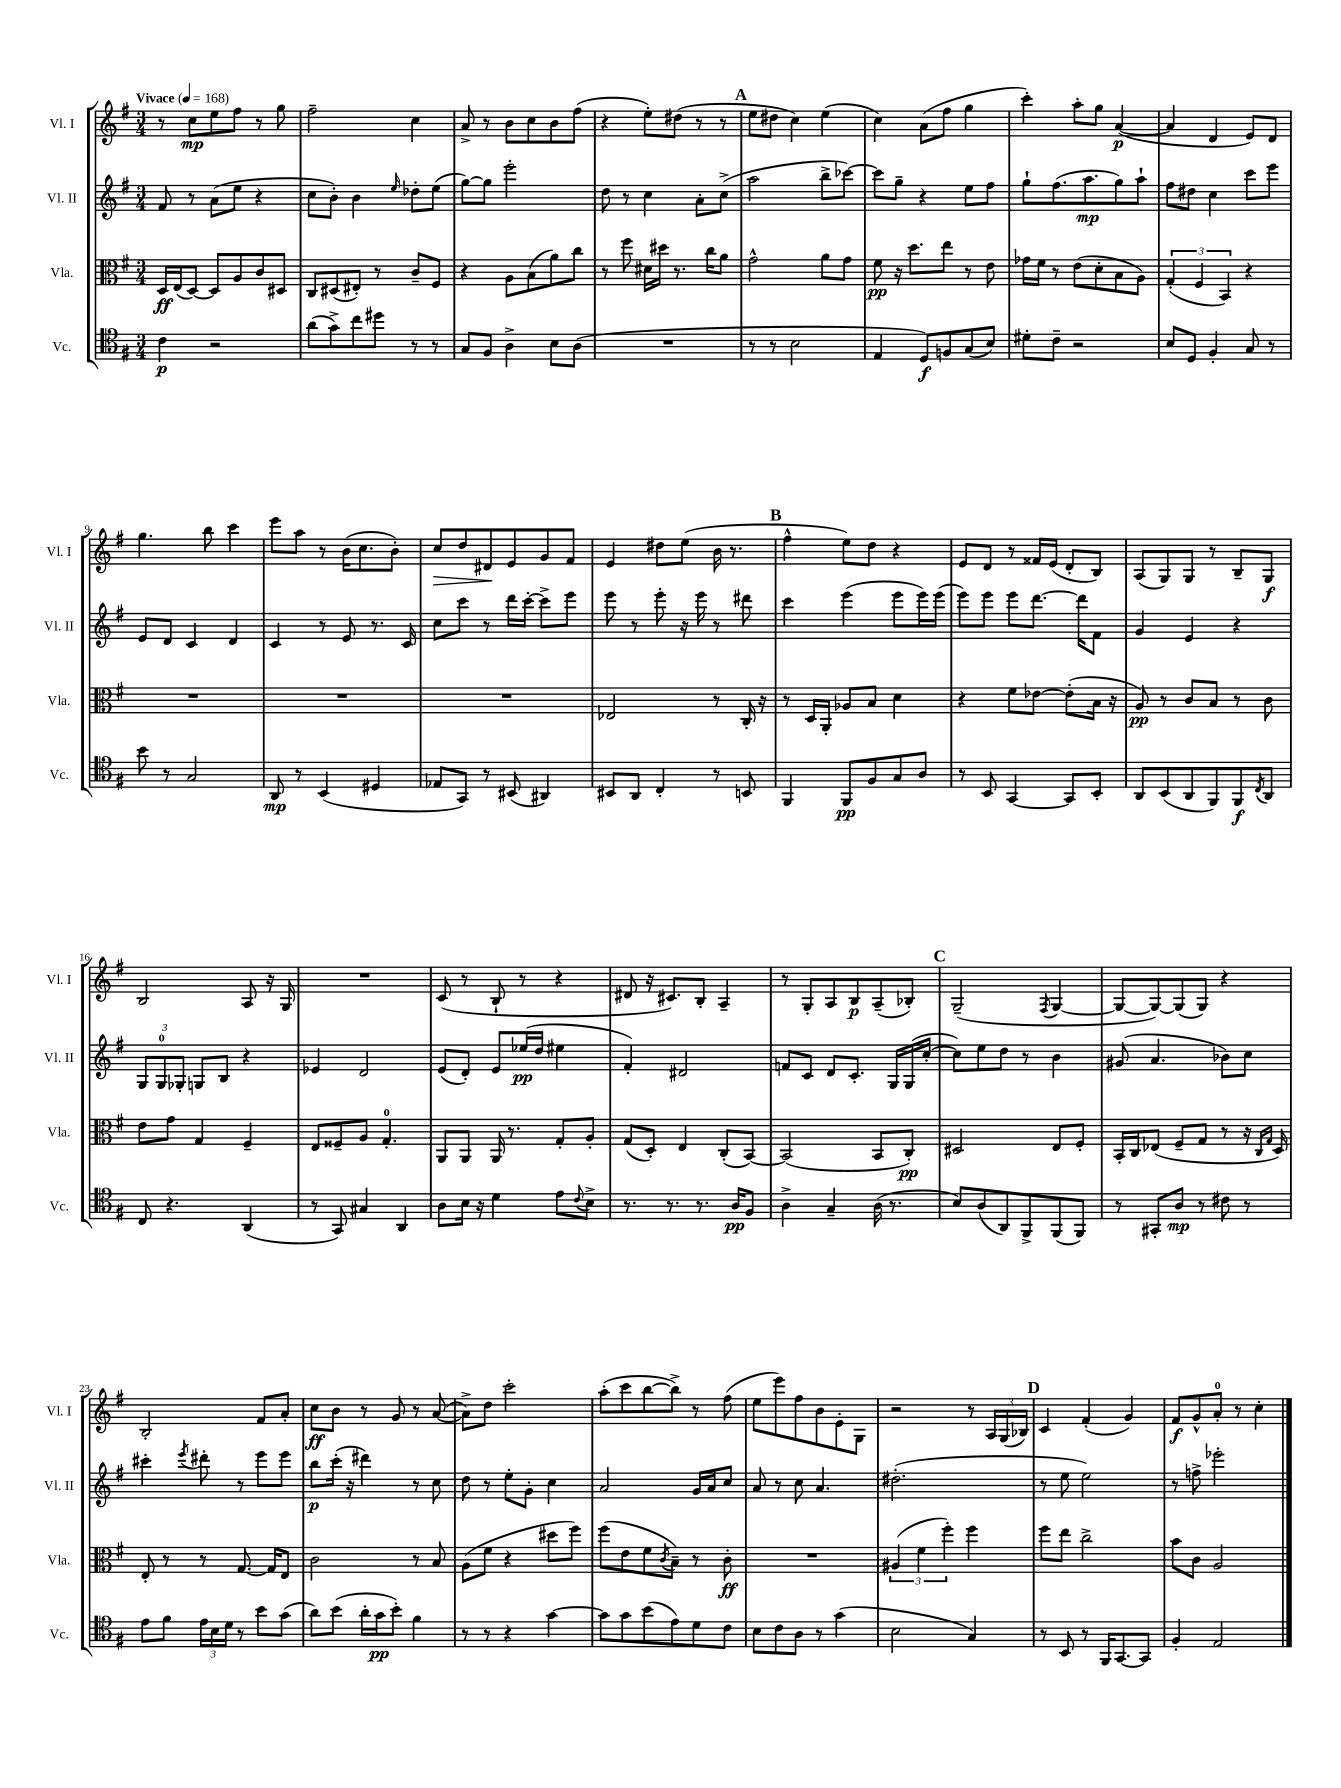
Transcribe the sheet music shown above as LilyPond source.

<<
\new StaffGroup <<
\new Staff = "s0" \with { instrumentName = "Vl. I" shortInstrumentName = "Vl. I" } {
    \clef treble \key g \major \numericTimeSignature \time 3/4 \tempo "Vivace" 4 = 168
    r8 c''8\mp e''8 fis''8 r8 g''8 |
    fis''2-- c''4 |
    a'8-> r8 b'8 c''8 b'8 fis''8( |
    r4 e''8-.) dis''8( r8 r8 |
    \mark \markup { \bold "A" } e''8 dis''8 c''4) e''4( |
    c''4) a'8( fis''8 g''4 |
    c'''4-.) a''8-. g''8 a'4~\p( |
    a'4 d'4 e'8) d'8 |
    g''4. b''8 c'''4 |
    e'''8 a''8 r8 b'16( c''8. b'8-.) |
    c''8\> d''8 dis'8\! e'8 g'8 fis'8 |
    e'4 dis''8 e''8( b'16 r8. |
    \mark \markup { \bold "B" } fis''4-^ e''8) d''8 r4 |
    e'8 d'8 r8 fisis'16 e'16( d'8-. b8) |
    a8( g8) g8 r8 b8-- g8\f |
    b2 a8 r16 g16 |
    R2. |
    c'8( r8 b8-! r8 r4 |
    dis'8 r16 cis'8.) b8-. a4-- |
    r8 g8-. a8 b8\p a8--( bes8-.) |
    \mark \markup { \bold "C" } g2--( \acciaccatura { fis8 } g4~ |
    g8~ g8~) g8( g8) r4 |
    b2-. fis'8 a'8-. |
    c''8\ff b'8 r8 g'8 r8 a'8~( |
    a'8->) d''8 c'''2-. |
    a''8-.( c'''8 b''8~ b''8->) r8 fis''8( |
    e''8 e'''8) fis''8 b'8 e'8-. g8 |
    r2 r8 \tuplet 3/2 { a16 g16( bes16) } |
    \mark \markup { \bold "D" } c'4 fis'4-.( g'4) |
    fis'8\f g'8-^ a'8-0-. r8 c''4-. \bar "|." |
}
\new Staff = "s1" \with { instrumentName = "Vl. II" shortInstrumentName = "Vl. II" } {
    \clef treble \key g \major \numericTimeSignature \time 3/4
    fis'8 r8 a'8( e''8 r4 |
    c''8 b'8-.) b'4 \grace { e''16 } des''8-. e''8( |
    g''8~) g''8 e'''2-. |
    d''8 r8 c''4 a'8-. c''8->( |
    \mark \markup { \bold "A" } a''2 b''8-> ces'''8~) |
    ces'''8 g''8-- r4 e''8 fis''8 |
    g''8-! fis''8.( a''8.\mp g''8) a''8-! |
    fis''8 dis''8 c''4 c'''8 e'''8 |
    e'8 d'8 c'4 d'4 |
    c'4 r8 e'8 r8. c'16 |
    c''8 c'''8 r8 d'''16 c'''16~-. c'''8-> e'''8 |
    e'''8 r8 e'''8-. r16 e'''16 r8 dis'''8 |
    \mark \markup { \bold "B" } c'''4 e'''4( e'''8 e'''16) e'''16( |
    e'''8) e'''8 e'''8 d'''8.~ d'''16 fis'8 |
    g'4 e'4 r4 |
    \tuplet 3/2 { g8 g8-0 ges8-. } g8 b8 r4 |
    ees'4 d'2 |
    e'8( d'8-.) e'8 ees''16\pp( d''16 eis''4 |
    fis'4-.) dis'2 |
    f'8 c'8 d'8 c'8.-. g16 g16( c''16~-. |
    \mark \markup { \bold "C" } c''8) e''8 d''8 r8 b'4 |
    gis'8( a'4. bes'8) c''8 |
    cis'''4-. \acciaccatura { e'''8 } dis'''8-. r8 e'''8 e'''8 |
    b''8\p c'''16-.( r16 dis'''4) r8 c''8 |
    d''8 r8 e''8-. g'8-. c''4 |
    a'2 g'16 a'16 c''8 |
    a'8 r8 c''8 a'4. |
    dis''2.-.( |
    \mark \markup { \bold "D" } r8 e''8 e''2) |
    r8 f''8-> ees'''2-. \bar "|." |
}
\new Staff = "s2" \with { instrumentName = "Vla." shortInstrumentName = "Vla." } {
    \clef alto \key g \major \numericTimeSignature \time 3/4
    d16\ff e16( d8~) d8 a8 c'8 dis8 |
    c8 dis8( eis8-.) r8 c'8-- fis8 |
    r4 a8 b8( a'8) c''8 |
    r8 fis''8 dis'16 dis''16 r8. c''16 a'8 |
    \mark \markup { \bold "A" } g'2-^ a'8 g'8 |
    fis'8\pp r16 d''8. e''8 r8 e'8 |
    ges'16 fis'16 r8 e'8( d'8-. b8 a8) |
    \tuplet 3/2 { g4-.( fis4 b,4) } r4 |
    R2. |
    R2. |
    R2. |
    ees2 r8 c16-. r16 |
    \mark \markup { \bold "B" } r8 d16 a,16-. aes8 b8 d'4 |
    r4 fis'8 ees'8~ ees'8-.( b16 r16 |
    a8\pp) r8 c'8 b8 r8 c'8 |
    e'8 g'8 g4 fis4-- |
    e8 fisis8-- a8 g4.-0-. |
    a,8 a,8 a,16 r8. g8-. a8-. |
    g8( d8-.) e4 c8-.( b,8~) |
    b,2( b,8 c8-.\pp) |
    \mark \markup { \bold "C" } dis2 e8 fis8-. |
    b,16-. c16 ees8( fis8-- g8 r8 r16 \grace { c16 g16 } d16) |
    e8-. r8 r8 g8.~ g16 e8 |
    c'2 r8 b8 |
    a8( fis'8 r4 dis''8 fis''8) |
    fis''8( e'8 fis'8 \acciaccatura { c'8 } b8--) r8 c'8-.\ff |
    R2. |
    \tuplet 3/2 { ais4( fis'4 fis''4-.) } fis''4 |
    \mark \markup { \bold "D" } fis''8 e''8 c''2-> |
    b'8 c'8 a2 \bar "|." |
}
\new Staff = "s3" \with { instrumentName = "Vc." shortInstrumentName = "Vc." } {
    \clef tenor \key g \major \numericTimeSignature \time 3/4
    c'4\p r2 |
    a'8( g'8->) c''8 dis''8 r8 r8 |
    g8 fis8 a4-> b8 a8( |
    R2. |
    \mark \markup { \bold "A" } r8 r8 b2 |
    e4 d8\f) f8 g8( b8) |
    dis'8-. c'8-- r2 |
    b8 d8 fis4-. g8 r8 |
    b'8 r8 g2 |
    a,8\mp r8 b,4( dis4 |
    ees8 g,8) r8 bis,8( ais,4) |
    bis,8 a,8 c4-. r8 b,8 |
    \mark \markup { \bold "B" } fis,4 fis,8\pp fis8 g8 a8 |
    r8 b,8 g,4~ g,8 b,8-. |
    a,8 b,8( a,8 fis,8) fis,8\f \acciaccatura { c8 } a,8 |
    c8 r4. a,4( |
    r8 g,8) gis4 a,4 |
    a8 b16 r16 d'4 e'8 \appoggiatura { c'8 } b8-> |
    r8. r8. r8. a16\pp fis8 |
    a4-> g4-- a16( r8. |
    \mark \markup { \bold "C" } b8) a8( a,8) fis,8-> fis,8( fis,8) |
    r8 gis,8-. a8\mp r8 cis'8 r8 |
    e'8 fis'8 \tuplet 3/2 { e'16 b16 d'16 } r8 b'8 g'8( |
    a'8) b'8( a'16-. g'16\pp b'8-.) fis'4 |
    r8 r8 r4 g'4~ |
    g'8 g'8 b'8( e'8) d'8 c'8 |
    b8 c'8 a8 r8 g'4( |
    b2 g4) |
    \mark \markup { \bold "D" } r8 b,8 r8 fis,16 g,8.~ g,8 |
    fis4-. e2 \bar "|." |
}
>>
>>
